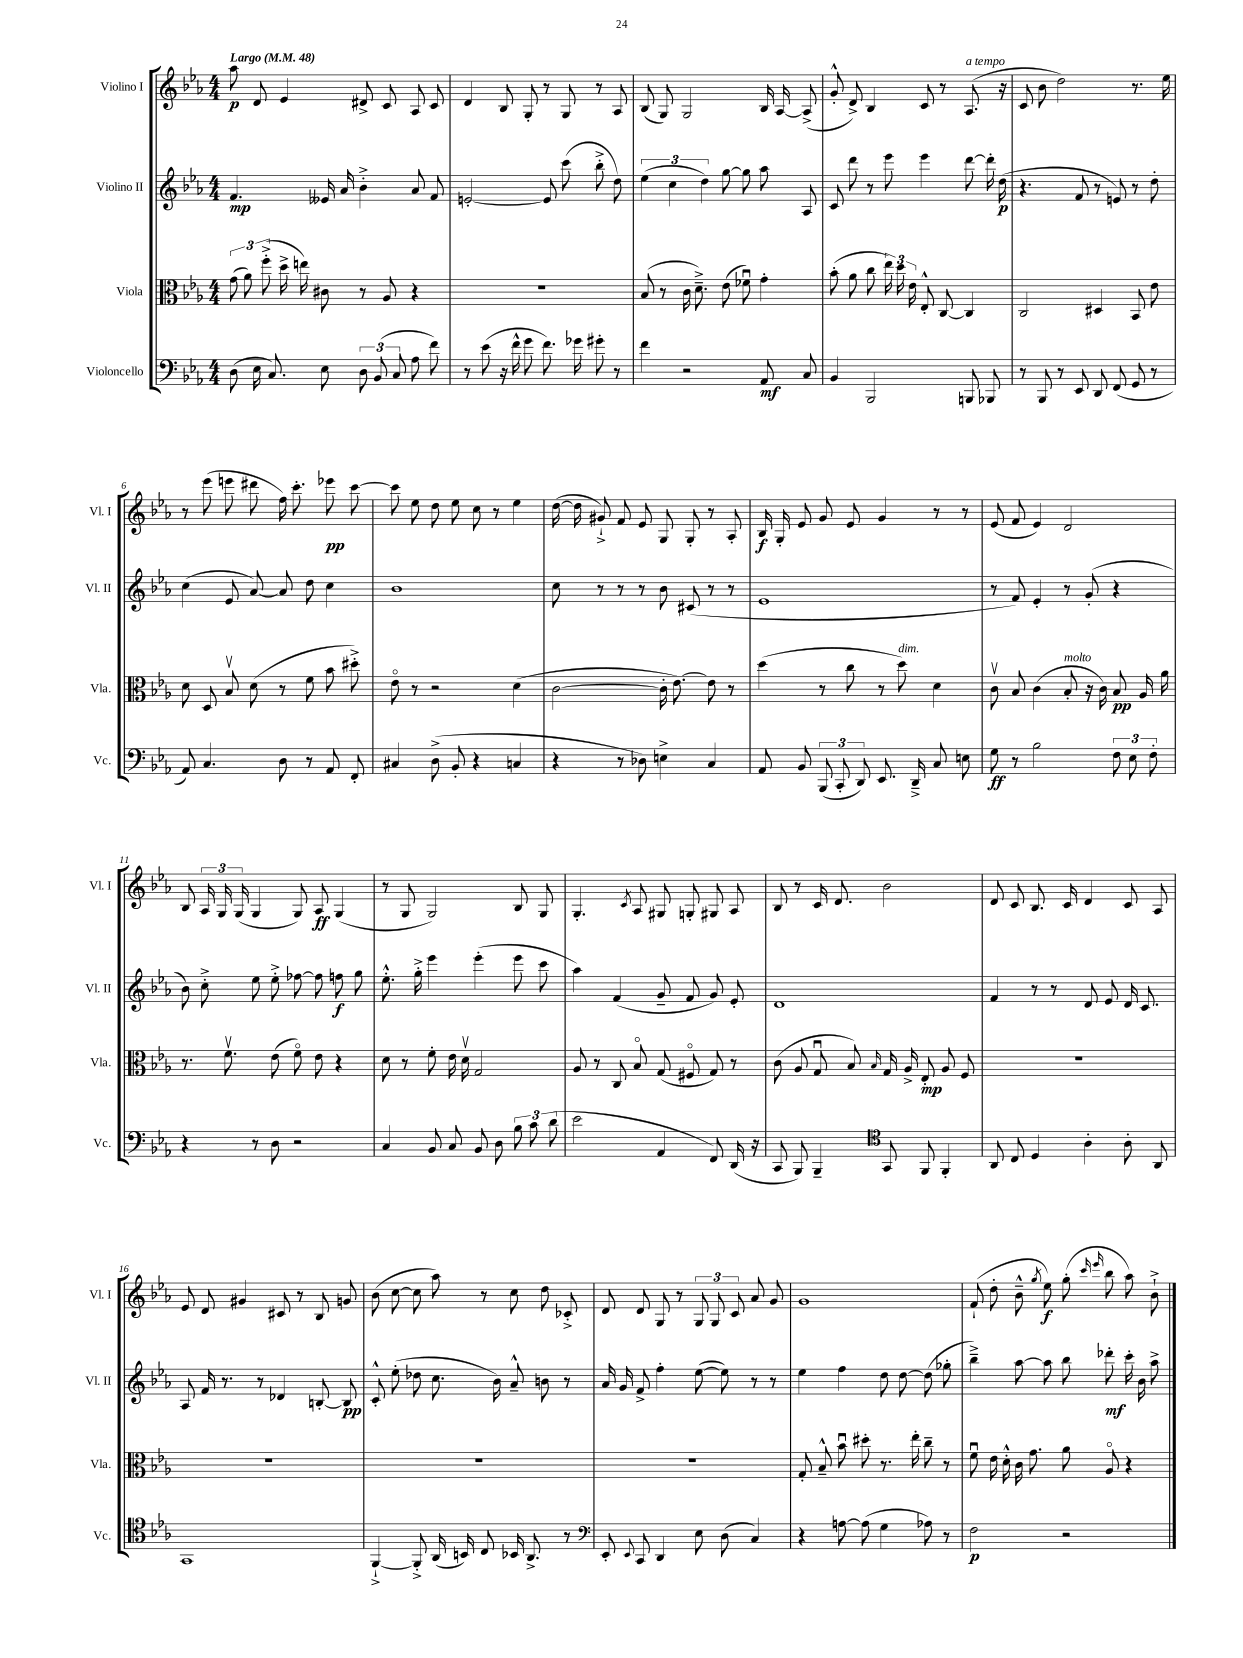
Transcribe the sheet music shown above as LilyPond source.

<<
\new StaffGroup <<
\new Staff = "s0" \with { instrumentName = "Violino I" shortInstrumentName = "Vl. I" } {
    \clef treble \key ees \major \numericTimeSignature \time 4/4 \tempo "Largo" 4 = 48
    \autoBeamOff aes''8\p d'8 ees'4 dis'8-> c'8 aes8 c'8 |
    d'4 bes8 g8-. r8 g8 r8 aes8 |
    bes8( g8) g2 bes16 aes16~ aes8->( |
    g'8-.-^ d'8->) bes4 c'8 r8 aes8.^\markup { \italic "a tempo" }( r16 |
    c'8 bes'8 d''2) r8. ees''16 |
    r8 ees'''8( e'''8 dis'''8 f''16) c'''8.-. ees'''8\pp c'''8~ |
    c'''8 ees''8 d''8 ees''8 c''8 r8 ees''4 |
    d''16~( d''16 gis'8-!->) f'8 ees'8 g8 g8-. r8 aes8-. |
    bes16\f g16-. ees'8 g'8 ees'8 g'4 r8 r8 |
    ees'8( f'8 ees'4) d'2 |
    bes8 \tuplet 3/2 { aes16 g16 g16( } g4 g8) aes8\ff g4( |
    r8 g8 g2) bes8 g8 |
    g4.-. \acciaccatura { c'8 } aes8 gis8 g8-. gis8 aes8 |
    bes8 r8 c'16 d'8. bes'2 |
    d'8 c'8 bes8. c'16 d'4 c'8 aes8 |
    ees'8 d'8 gis'4 cis'8 r8 bes8 g'8 |
    bes'8( c''8~ c''8 aes''8) r8 c''8 d''8 ces'8-.-> |
    d'8 d'8 g8 r8 \tuplet 3/2 { g8 g8 c'8 } aes'8 g'8 |
    g'1 |
    f'8-!( d''8-. bes'8---^ \acciaccatura { g''8 } ees''8\f) g''8-.( \grace { c'''16 ees'''16 } bes''8 aes''8) bes'8-!-> \bar "|." |
}
\new Staff = "s1" \with { instrumentName = "Violino II" shortInstrumentName = "Vl. II" } {
    \clef treble \key ees \major \numericTimeSignature \time 4/4
    \autoBeamOff f'4.\mp eeses'16 aes'16 bes'4-.-> aes'8 f'8 |
    e'2~-. e'8 c'''8( bes''8-.-> d''8) |
    \tuplet 3/2 { ees''4( c''4 d''4) } g''8~ g''8 aes''8 aes8 |
    c'8 d'''8 r8 ees'''8 ees'''4 d'''8~ d'''16-. d''16\p( |
    r4. f'8 r8 e'8) r8 d''8-. |
    c''4( ees'8 aes'8~) aes'8 d''8 c''4 |
    bes'1 |
    c''8 r8 r8 r8 bes'8 cis'8( r8 r8 |
    ees'1 |
    r8 f'8) ees'4-. r8 g'8-.( r4 |
    bes'8) c''8-.-> ees''8 ees''8-.-> fes''8~ fes''8 f''8\f g''8 |
    ees''8.-.-^ g''16-.-> ees'''4 ees'''4-.( ees'''8 c'''8 |
    aes''4) f'4( g'8-- f'8 g'8) ees'8-. |
    d'1 |
    f'4 r8 r8 d'8 ees'8 d'16 c'8. |
    aes8 f'16 r8. r8 des'4 b8~-. b8\pp |
    c'8-.-^ ees''8-.( des''8 c''8. bes'16) aes'8---^ b'8 r8 |
    aes'16 g'16 f'8-> f''4-. ees''8~( ees''8) r8 r8 |
    ees''4 f''4 d''8 d''8~ d''8( ges''8-. |
    bes''4--->) aes''8~ aes''8 bes''8 des'''8-.\mf c'''16-. bes'16 aes''8-> \bar "|." |
}
\new Staff = "s2" \with { instrumentName = "Viola" shortInstrumentName = "Vla." } {
    \clef alto \key ees \major \numericTimeSignature \time 4/4
    \autoBeamOff \tuplet 3/2 { g'8( aes'8) f''8-.->( } d''16-> e''16) cis'8 r8 aes8 r4 |
    R1 |
    bes8( r8 c'16 d'8.--->) ees'8( fes'8\downbow) g'4-. |
    bes'8-.( aes'8 c''8 \tuplet 3/2 { ees''16) d''16 ees'16 } ees8-.-^ c8~ c4 |
    c2 dis4 bes,8 ees'8 |
    d'8 d8 bes8\upbow d'8( r8 f'8 bes'8 dis''8-.->) |
    ees'8\flageolet r8 r2 d'4( |
    c'2~ c'16-. ees'8.~) ees'8 r8 |
    d''4( r8 c''8 r8 d''8^\markup { \italic "dim." }) d'4 |
    c'8\upbow bes8 c'4( bes8-.^\markup { \italic "molto" } r16 c'16) bes8\pp aes16 aes'16 |
    r8. f'8.\upbow ees'8( f'8\flageolet) ees'8 r4 |
    d'8 r8 f'8-. ees'16 d'16\upbow g2 |
    aes8 r8 c8 bes8\flageolet g8( fis8\flageolet g8) r8 |
    c'8( aes8 g8\downbow bes8) \grace { bes16 } g16 aes16-> ees8-.\mp aes8 f8 |
    R1 |
    R1 |
    R1 |
    R1 |
    g8-. bes8---^ bes'8\downbow dis''8-. r8. ees''16-. c''8-- r8 |
    f'8\downbow ees'16 d'16-.-^ c'16 g'8. aes'8 aes8\flageolet r4 \bar "|." |
}
\new Staff = "s3" \with { instrumentName = "Violoncello" shortInstrumentName = "Vc." } {
    \clef bass \key ees \major \numericTimeSignature \time 4/4
    \autoBeamOff d8( ees16 c8.) ees8 \tuplet 3/2 { d8 bes,8( c8 } aes8 f'8) |
    r8 ees'8( r16 f'16-^ g'8 f'8.) ges'16 gis'8-. r8 |
    f'4 r2 aes,8\mf c8 |
    bes,4 bes,,2 b,,8 bes,,8 |
    r8 bes,,8 r8 ees,8 d,8 f,8( g,8 r8 |
    aes,8) c4. d8 r8 aes,8 f,8-. |
    cis4 d8->( bes,8-. r4 c4 |
    r4 r8 des8) e4-> c4 |
    aes,8 bes,8 \tuplet 3/2 { bes,,8( c,8-. d,8) } ees,8. d,16---> c8 e8 |
    g8\ff r8 bes2 \tuplet 3/2 { f8 ees8 f8-. } |
    r4 r8 d8 r2 |
    c4 bes,8 c8 bes,8 d8 \tuplet 3/2 { bes8 c'8 d'8( } |
    ees'2 aes,4 f,8) d,16( r16 |
    c,8 bes,,8) bes,,4-- \clef tenor g,8 f,8 f,4-. |
    aes,8 c8 d4 aes4-. aes8-. aes,8 |
    g,1 |
    f,4~-!-> f,8-.-> aes,16( b,16) c8 bes,16 aes,8.-> r8 |
    \clef bass ees,8-. \appoggiatura { ees,8 } c,8 d,4 ees8 d8( c4) |
    r4 a8~ a8( g4 aes8) r8 |
    f2\p r2 \bar "|." |
}
>>
>>
